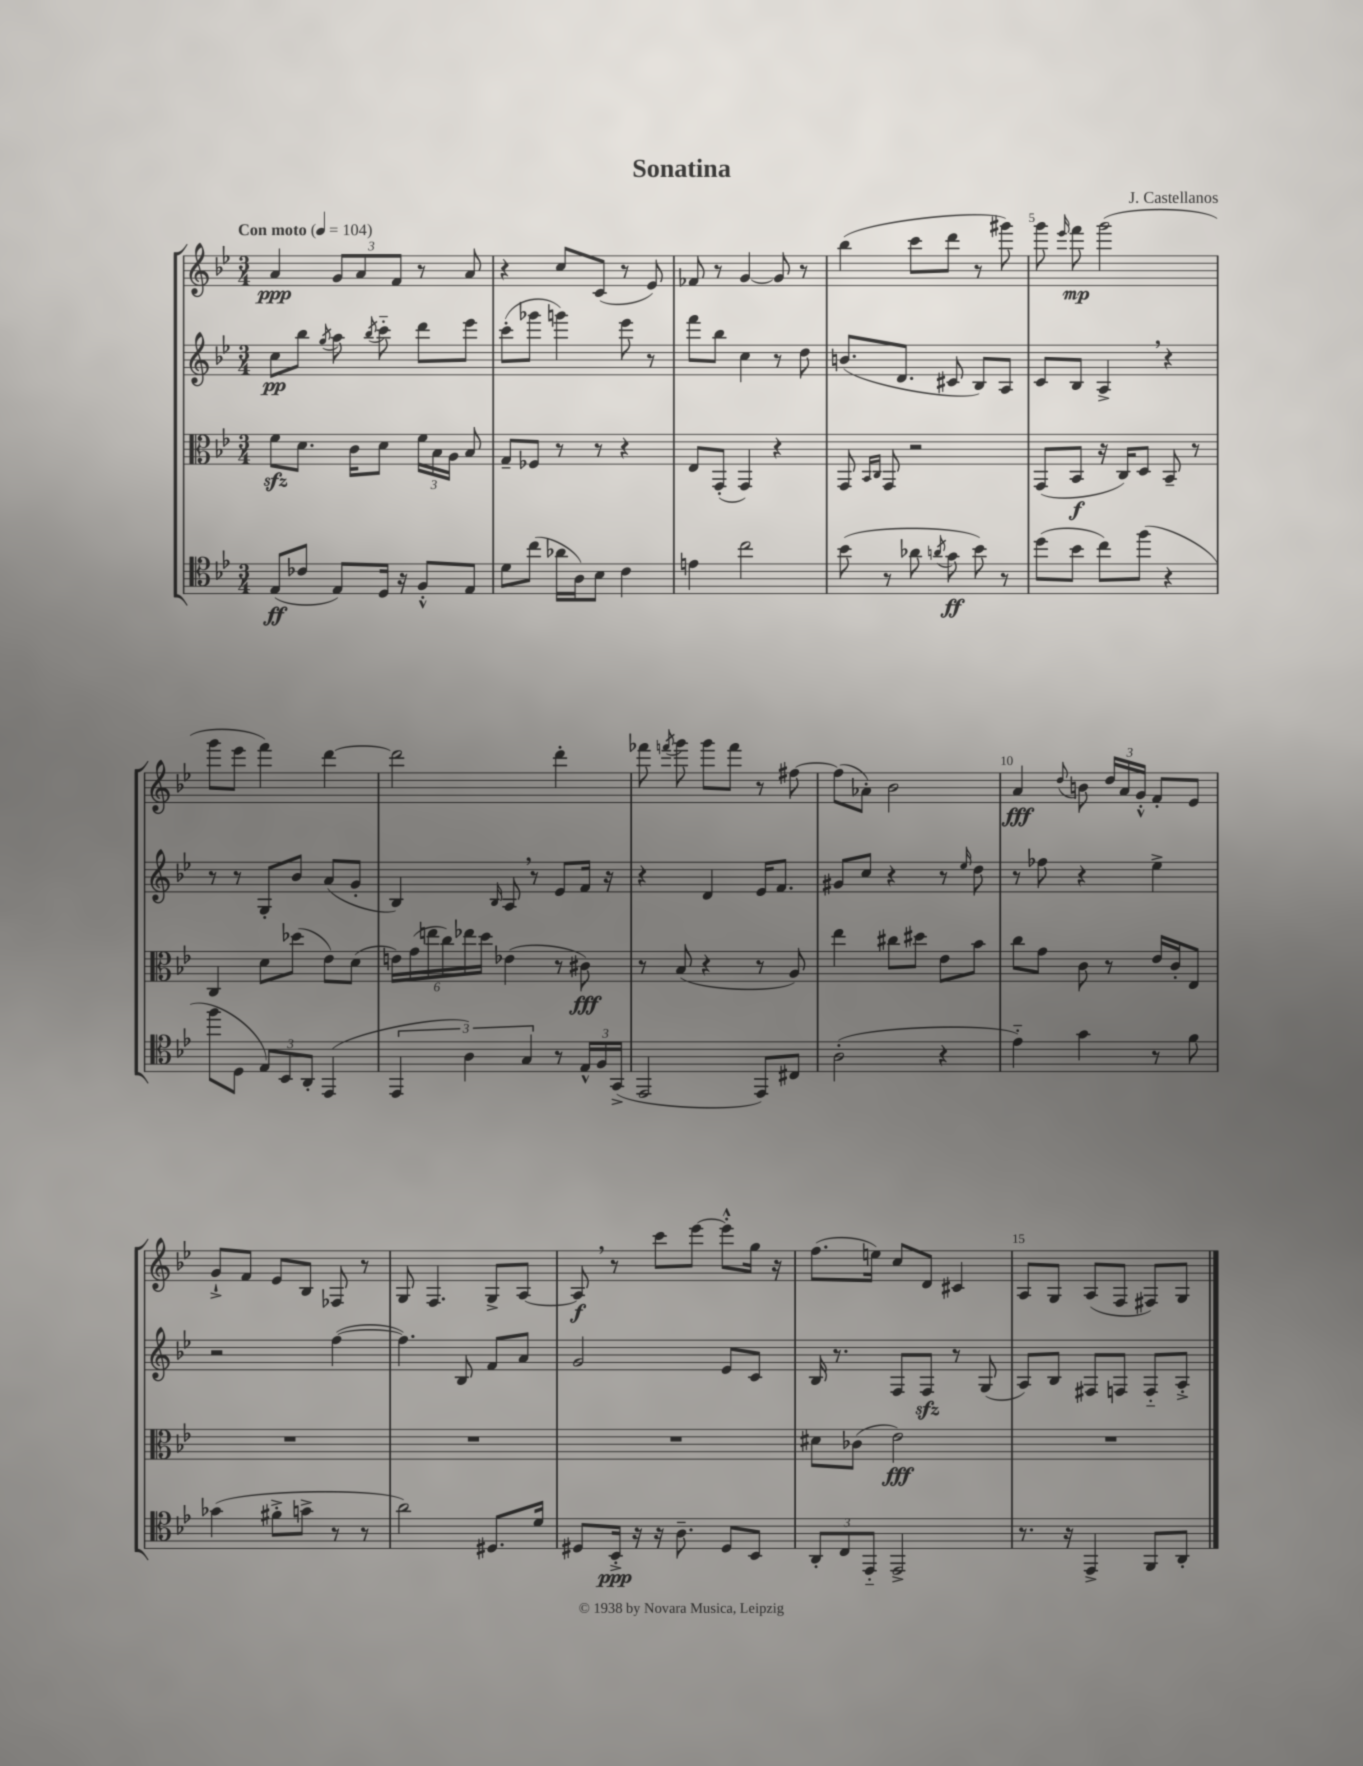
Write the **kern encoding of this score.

**kern	**kern	**kern	**kern
*staff4	*staff3	*staff2	*staff1
*clefC4	*clefC3	*clefG2	*clefG2
*k[b-e-]	*k[b-e-]	*k[b-e-]	*k[b-e-]
*M3/4	*M3/4	*M3/4	*M3/4
*MM104	*MM104	*MM104	*MM104
(8E-/L	8f\L	8cc\L	4a/
8c-/J	8.d\J	8bb-\J	.
.	.	8qgg/	.
8E-/L)	.	8aa\	12g/L
.	16c\LK	.	.
.	.	.	12a/
.	.	8qbb-/	.
16D/Jk	8d\J	8ccc'~\	.
.	.	.	12f/J
16r	.	.	.
8F'^^/L	24f\LL	8ddd\L	8r
.	24B-\	.	.
.	24A\JJ	.	.
8E-/J	8B-/	8eee-\J	8a/
=	=	=	=
8d\L	8G~/L	(8ccc'\L	4r
(8cc\J	8F-/J	8ggg-\J	.
16a-\LL	8r	4ggg\)	8cc/L
16A\J)	.	.	.
8B-\J	8r	.	(8c/J
4c\	4r	8eee-\	8r
.	.	8r	8e-/)
=	=	=	=
4e\	8E-/L	8fff\L	8f-/
.	(8GG'/J	8bb-\J	8r
2cc\	4GG/)	4cc\	[4g/
.	4r	8r	8g/]
.	.	8dd\	8r
=	=	=	=
(8b-\	8GG/	(8.b/L	(4bb-\
.	16qqBB-/LL	.	.
.	16qqC/JJ	.	.
8r	8GG/	.	.
.	.	8.d/J	.
8a-\	2r	.	8ccc\L
8qa/	.	.	.
8g\	.	8c#/	8ddd\J
8b-\)	.	8B-/L)	8r
8r	.	8A/J	8ggg#\)
=	=	=	=
(8dd\L	(8GG/L	8c/L	8ggg\
.	.	.	16qqeee-/
8b-\J	8BB-/J	8B-/J	8fff\
8cc\L)	16r	4A^/	(2ggg\
.	16C/LK)	.	.
(8ff\J	8D/J	.	.
4r	8BB-~/	4r	.
.	8r	.	.
=	=	=	=
8ff\L	4C/	8r	8ggg\L
8D\J	.	8r	8eee-\J
12E-/L)	8d\L	8G'/L	4fff\)
12BB-/	.	.	.
.	(8dd-\J	8b-/J	.
12AA'/J	.	.	.
(4EE-/	8e-\L)	(8a/L	[4ddd\
.	(8d\J	8g'/J	.
=	=	=	=
6EE-/	24e\LL)	4B-/)	2ddd\]
.	(24g\	.	.
.	24ee\	.	.
.	24cc\)	.	.
6A\)	24ee-\	.	.
.	24dd\JJ	.	.
.	.	16qqB-/	.
.	(4e-\	8A/	.
6G/	.	.	.
.	.	8r	.
8r	8r	8e-/L	4ddd'\
24E-^^/LL	8c#\)	16f/Jk	.
24F/	.	.	.
.	.	16r	.
(24GG^/JJ	.	.	.
=	=	=	=
2EE-/	8r	4r	8fff-\
.	.	.	8qfff/
.	(8B-/	.	8ggg\
.	4r	4d/	8ggg\L
.	.	.	8fff\J
8EE-/L)	8r	16e-/LK	8r
.	.	8.f/J	.
8C#/J	8A/)	.	[8ff#\
=	=	=	=
(2A'\	4ee-\	8g#/L	(8ff#\]L
.	.	8cc/J	8a-'\J)
.	8cc#\L	4r	2b-\
.	8dd#\J	.	.
4r	8e-\L	8r	.
.	.	16qqee-/	.
.	8b-\J	8dd\	.
=	=	=	=
4e-'~\)	8cc\L	8r	4a/
.	8g\J	8ff-\	.
.	.	.	8qqdd/
4g\	8c\	4r	8b\
.	8r	.	24dd/LL
.	.	.	24a/
.	.	.	24g'^^/JJ
8r	16e-/LL	4ee-^\	8f'/L
.	16c'/J	.	.
8f\	8E-/J	.	8e-/J
=	=	=	=
(4g-\	2.r	2r	8g`^/L
.	.	.	8f/J
8f#'^\L	.	.	8e-/L
8g^\J	.	.	8B-/J
8r	.	([4ff\	8F-/
8r	.	.	8r
=	=	=	=
2a\)	2.r	4.ff\])	8G/
.	.	.	4.F/
.	.	8B-/	.
8.D#/L	.	8f/L	8G^/L
.	.	8a/J	[8A/J
16d/Jk	.	.	.
=	=	=	=
8D#/L	2.r	2g/	8A/]
16BB-'^/Jk	.	.	8r
16r	.	.	.
16r	.	.	8ccc\L
8.A~\	.	.	.
.	.	.	[8eee-\J
8D#/L	.	8e-/L	8eee-'^^\]L
8BB-/J	.	8c/J	16gg\Jk
.	.	.	16r
=	=	=	=
12AA'/L	8d#\L	16B-/	(8.ff\L
.	.	8.r	.
12C/	.	.	.
.	(8c-\J	.	.
12EE-'~/J	.	.	.
.	.	.	16ee\Jk)
2EE-^/	2e-\)	8F/L	8cc/L
.	.	8F/J	8d/J
.	.	8r	4c#/
.	.	(8G/	.
=	=	=	=
8.r	2.r	8A/L)	8A/L
.	.	8B-/J	8G/J
16r	.	.	.
4EE-^/	.	8F#/L	(8A/L
.	.	8F/J	8F/J
8FF/L	.	8F'~/L	8F#/L)
8AA'/J	.	8A'^/J	8G/J
==	==	==	==
*-	*-	*-	*-
